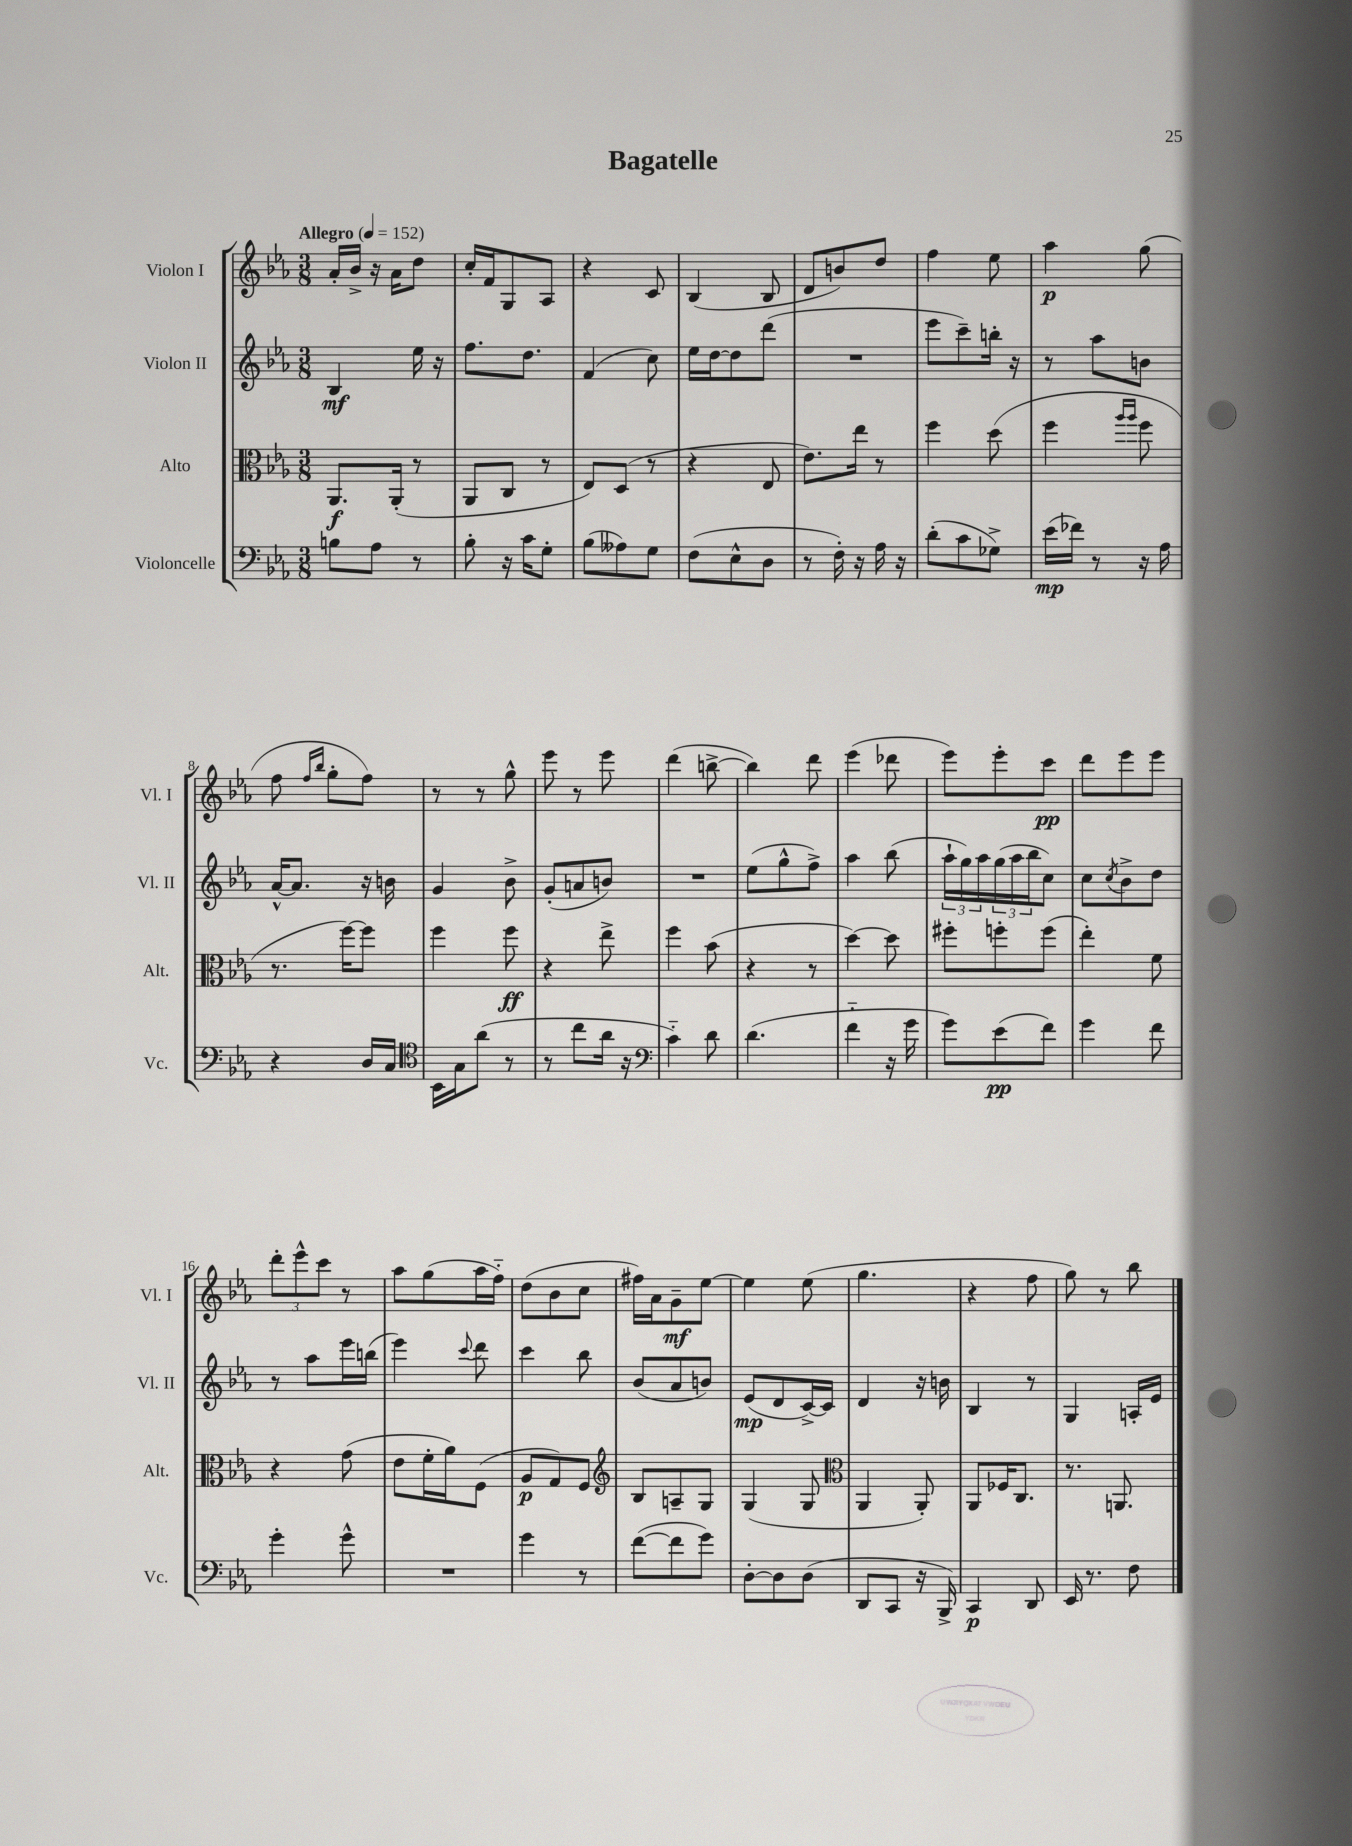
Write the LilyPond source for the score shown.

\header { title = "Bagatelle" }
<<
\new StaffGroup <<
\new Staff = "s0" \with { instrumentName = "Violon I" shortInstrumentName = "Vl. I" } {
    \clef treble \key ees \major \numericTimeSignature \time 3/8 \tempo "Allegro" 4 = 152
    aes'16-. bes'16-> r16 aes'16 d''8 |
    c''16-. f'16 g8 aes8 |
    r4 c'8 |
    bes4( bes8 |
    d'8 b'8) d''8 |
    f''4 ees''8 |
    aes''4\p g''8( |
    f''8 \grace { f''16 bes''16 } g''8-. f''8) |
    r8 r8 g''8-^ |
    ees'''8 r8 ees'''8 |
    d'''4( b''8~-> |
    b''4) d'''8 |
    ees'''4( des'''8 |
    ees'''8) ees'''8-. c'''8\pp |
    d'''8 ees'''8 ees'''8 |
    \tuplet 3/2 { d'''8-. ees'''8-^ c'''8 } r8 |
    aes''8 g''8( aes''16 f''16-_) |
    d''8( bes'8 c''8 |
    fis''16) aes'16 g'8--\mf ees''8~ |
    ees''4 ees''8( |
    g''4. |
    r4 f''8 |
    g''8) r8 bes''8 \bar "|." |
}
\new Staff = "s1" \with { instrumentName = "Violon II" shortInstrumentName = "Vl. II" } {
    \clef treble \key ees \major \numericTimeSignature \time 3/8
    bes4\mf ees''16 r16 |
    f''8. d''8. |
    f'4( c''8) |
    ees''16 d''16~ d''8 d'''8( |
    R4. |
    ees'''8 c'''8--) b''16-. r16 |
    r8 aes''8 b'8 |
    aes'16~-^ aes'8. r16 b'16 |
    g'4 bes'8-> |
    g'8-.( a'8 b'8) |
    R4. |
    ees''8( g''8-^ f''8->) |
    aes''4 bes''8( |
    \tuplet 3/2 { aes''16-! g''16) aes''16 } \tuplet 3/2 { g''16( aes''16 bes''16 } c''8) |
    c''8 \acciaccatura { c''8 } bes'8-> d''8 |
    r8 aes''8 ees'''16 b''16( |
    ees'''4) \appoggiatura { c'''8 } d'''8 |
    c'''4 bes''8 |
    bes'8( aes'8 b'8) |
    ees'8\mp( d'8 c'16~->) c'16 |
    d'4 r16 b'16 |
    bes4 r8 |
    g4 a16-. ees'16 \bar "|." |
}
\new Staff = "s2" \with { instrumentName = "Alto" shortInstrumentName = "Alt." } {
    \clef alto \key ees \major \numericTimeSignature \time 3/8
    aes,8.\f aes,16-.( r8 |
    aes,8 c8 r8 |
    ees8) d8( r8 |
    r4 ees8 |
    ees'8.) ees''16 r8 |
    f''4 d''8( |
    f''4 \grace { aes''16 aes''16 } f''8 |
    r8. f''16~) f''8 |
    f''4 f''8\ff |
    r4 ees''8-> |
    f''4 bes'8( |
    r4 r8 |
    d''4~) d''8 |
    fis''8-. f''8-. f''8( |
    ees''4-.) f'8 |
    r4 g'8( |
    ees'8 f'16-. aes'16) f8( |
    aes8\p g8) f8 |
    \clef treble bes8 a8-- g8 |
    g4( g8 |
    \clef alto aes,4 aes,8-.) |
    aes,8 fes16 c8. |
    r8. a,8. \bar "|." |
}
\new Staff = "s3" \with { instrumentName = "Violoncelle" shortInstrumentName = "Vc." } {
    \clef bass \key ees \major \numericTimeSignature \time 3/8
    b8 aes8 r8 |
    bes8-. r16 c'16 g8-. |
    bes8( aeses8) g8 |
    f8( ees8-^ d8 |
    r8 f16-.) r16 aes16 r16 |
    d'8-.( c'8 ges8->) |
    ees'16\mp( fes'16) r8 r16 aes16 |
    r4 d16 c16 |
    \clef tenor bes,16 g16 aes'8( r8 |
    r8 c''8 aes'16 r16 |
    \clef bass c'4-_) d'8 |
    d'4.( |
    f'4-_ r16 g'16 |
    g'8) ees'8\pp( f'8) |
    g'4 f'8 |
    g'4-. g'8-^ |
    R4. |
    g'4 r8 |
    f'8~( f'8 g'8) |
    d8~-. d8 d8( |
    d,8 c,8 r16 bes,,16->) |
    c,4\p d,8 |
    ees,16 r8. f8 \bar "|." |
}
>>
>>
